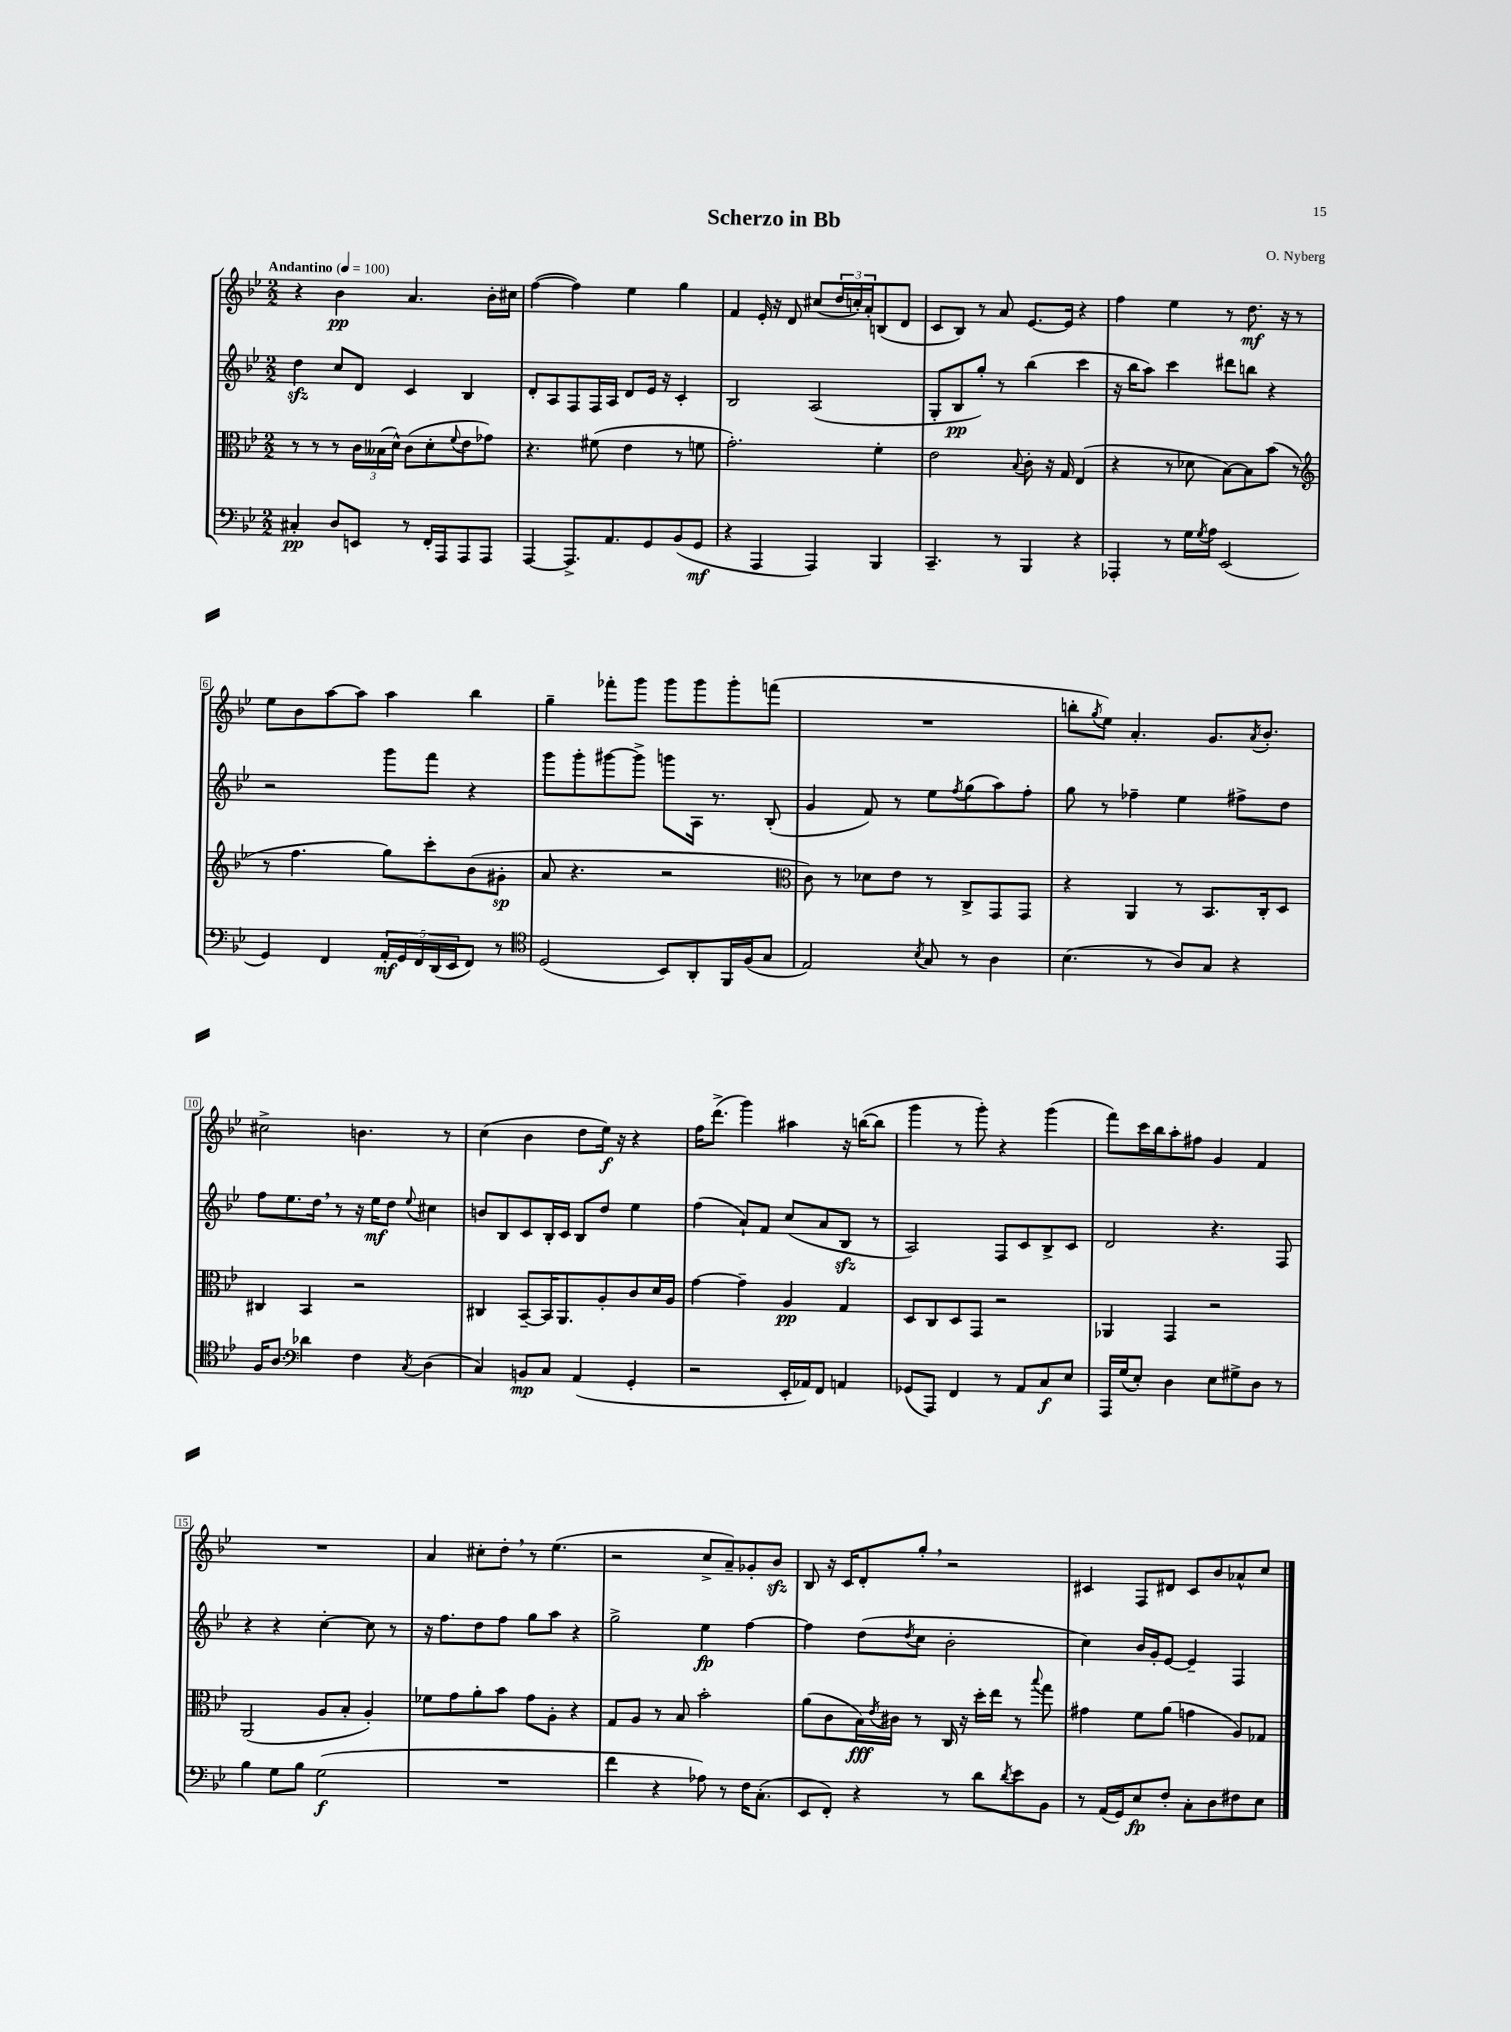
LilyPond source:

\header { title = "Scherzo in Bb" composer = "O. Nyberg" }
<<
\new StaffGroup <<
\new Staff = "s0" {
    \clef treble \key bes \major \numericTimeSignature \time 2/2 \tempo "Andantino" 4 = 100
    r4 bes'4\pp a'4. bes'16-. cis''16 |
    f''4~( f''4) ees''4 g''4 |
    f'4 ees'16-. r16 d'8 cis''8( \tuplet 3/2 { d''16 c''16-.) a'16-. } b8( d'8 |
    c'8 bes8) r8 a'8 ees'8.~ ees'16 r4 |
    f''4 ees''4 r8 d''8.\mf r16 r8 |
    ees''8 bes'8 a''8~ a''8 a''4 bes''4 |
    g''4-- fes'''8-. g'''8 g'''8 g'''8 g'''8-. f'''8( |
    R1 |
    b''8-. \acciaccatura { g''8 } ees''8) a'4.-. g'8. \acciaccatura { a'8 } bes'8.-. |
    cis''2-> b'4. r8 |
    c''4( bes'4 d''8 ees''16\f) r16 r4 |
    f''16 d'''8.->( g'''4) ais''4 r16 b''16~( b''8 |
    g'''4 r8 g'''8-.) r4 g'''4( |
    f'''8) c'''16 bes''16 a''8-. fis''8 g'4 f'4 |
    R1 |
    a'4 cis''8-. d''8-. \breathe r8 ees''4.( |
    r2 c''8-> a'8--) ges'8-. bes'8\sfz |
    bes8 r16 c'16 d'8-. g''8-. \breathe r2 |
    cis'4 f8 dis'8 cis'8 bes'8 aes'8-^ c''8 \bar "|." |
}
\new Staff = "s1" {
    \clef treble \key bes \major \numericTimeSignature \time 2/2
    d''4\sfz c''8 d'8 c'4 bes4 |
    d'8-. a8 f8 f16 a16 d'8 ees'16 r16 c'4-. |
    bes2 a2( |
    g8-. bes8\pp g''8-.) r8 bes''4( c'''4 |
    r16 bes''16 a''8) c'''4 dis'''8 b''8 r4 |
    r2 g'''8 f'''8 r4 |
    g'''8 g'''8-. gis'''8~ gis'''8-> g'''8 a16 r8. bes8-.( |
    g'4 f'8) r8 ees''8 \acciaccatura { f''8 } g''8( a''8) f''8-. |
    g''8 r8 fes''4-- ees''4 fis''8-> d''8 |
    f''8 ees''8. d''16 \breathe r8 r16 ees''16\mf d''8 \appoggiatura { ees''8 } cis''4 |
    b'8 bes8 c'8 bes16-. c'16 bes8 d''8 ees''4 |
    f''4( a'8-!) f'8 c''8( a'8 bes8\sfz r8 |
    a2) f8 c'8 bes8-> c'8 |
    d'2 r4. f8 |
    r4 r4 c''4~-. c''8 r8 |
    r16 f''8. d''8 f''8 g''8 a''8 r4 |
    g''2-> ees''4\fp f''4~ |
    f''4 d''8( \acciaccatura { d''8 } c''8 bes'2-. |
    c''4) bes'16 g'16-. ees'8~ ees'4-- f4 \bar "|." |
}
\new Staff = "s2" {
    \clef alto \key bes \major \numericTimeSignature \time 2/2
    r8 r8 r8 \tuplet 3/2 { c'16 beses16( d'16-^) } c'8( d'8-. \appoggiatura { f'8 } ees'8 ges'8) |
    r4. fis'8( ees'4 r8 f'8 |
    g'2.-.) f'4-. |
    ees'2 \appoggiatura { bes8 } c'8-. r16 g16 ees4( |
    r4 r8 des'8 bes8~) bes8 bes'8( r8 |
    \clef treble r8 f''4. g''8) c'''8-. bes'8( gis'8-.\sp |
    a'8 r4. r2 |
    \clef alto c'8) r8 des'8 ees'8 r8 c8-> g,8 g,8 |
    r4 a,4 r8 bes,8. c16-. d8 |
    cis4 bes,4 r2 |
    cis4 bes,8~-- bes,16 a,8. a8-. c'8 d'16 a16 |
    g'4~ g'4-- a4\pp g4 |
    d8 c8 d8 g,8 r2 |
    aes,4 g,4 r2 |
    a,2( a8 bes8-. a4-.) |
    fes'8 g'8 a'8-. bes'8 g'8 a8-. r4 |
    g8 a8 r8 bes8 bes'2-. |
    a'8( c'8 bes16\fff) \acciaccatura { ees'8 } cis'16 r8 c16 r16 d''16-. ees''16 r8 \appoggiatura { bes''8 } g''8 |
    gis'4 f'8 a'8( g'4 a8) ges8 \bar "|." |
}
\new Staff = "s3" {
    \clef bass \key bes \major \numericTimeSignature \time 2/2
    cis4-.\pp d8 e,8 r8 f,16-. a,,16 a,,8 a,,8 |
    a,,4~ a,,8.-> a,8. g,8 bes,8( g,8\mf |
    r4 a,,4 a,,4) bes,,4 |
    c,4.-- r8 bes,,4 r4 |
    aes,,4-. r8 g16 \acciaccatura { g8 } a16 ees,2( |
    g,4) f,4 \tuplet 5/4 { a,16-.\mf g,16 f,16 d,16( ees,16 } f,8) r8 |
    \clef tenor d2( bes,8) a,8-. f,16 f16( g8 |
    ees2) \acciaccatura { bes8 } g8 r8 a4 |
    bes4.( r8 a8) g8 r4 |
    f16 a8. \clef bass des'4 f4 \acciaccatura { c8 } d4( |
    c4) b,8\mp c8 a,4( g,4-. |
    r2 ees,16-. aes,16) f,8 a,4 |
    ges,8( a,,8) f,4 r8 a,8 c8\f ees8 |
    a,,16 g16( ees8-.) d4 ees8 gis8-> d8 r8 |
    bes4 g8 bes8 g2\f( |
    R1 |
    f'4 r4 aes8) r8 f16 c8.-.( |
    ees,8 f,8-.) r4 r8 d'8 \acciaccatura { d'8 } ees'8 bes,8 |
    r8 a,16( g,16) ees8\fp f8-. c8-. d8 fis8 ees8 \bar "|." |
}
>>
>>
\layout { \context { \Score \override BarNumber.stencil = #(make-stencil-boxer 0.1 0.3 ly:text-interface::print) } }
